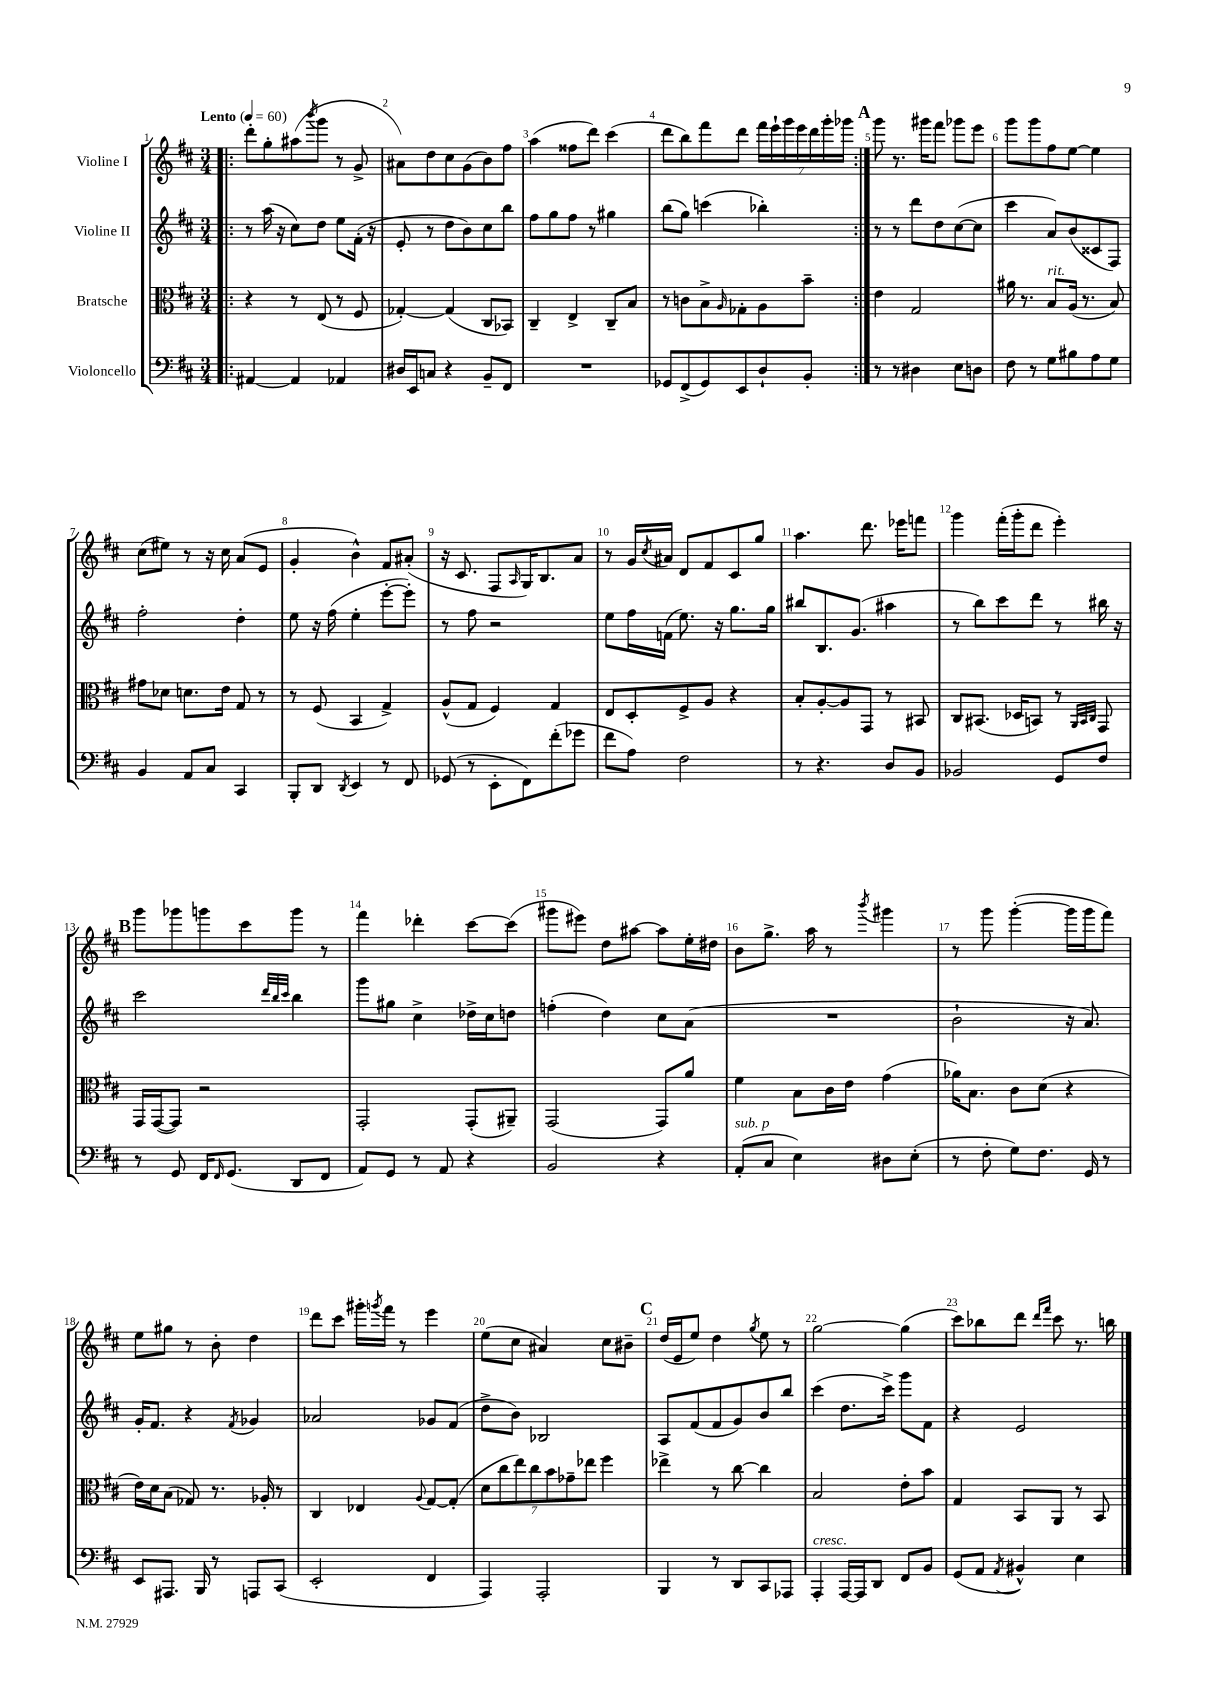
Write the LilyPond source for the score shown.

<<
\new StaffGroup <<
\new Staff = "s0" \with { instrumentName = "Violine I" } {
    \clef treble \key d \major \numericTimeSignature \time 3/4 \tempo "Lento" 4 = 60
    \repeat volta 2 { \bar ".|:" d'''8-. g''8-. ais''8( \acciaccatura { b'''8 } g'''8 r8 g'8-> |
    ais'8) d''8 cis''8 g'8( b'8) fis''8 |
    a''4( fisis''8 d'''8) cis'''4( |
    d'''8 b''8) fis'''8 d'''8 \tuplet 7/4 { fis'''16 e'''16-! g'''16 e'''16 d'''16 g'''16-. ges'''16 } | }
    \mark \markup { \bold "A" } g'''8 r8. gis'''16 fis'''8 ges'''8 e'''8 |
    g'''8 g'''8 fis''8 e''8~ e''4 |
    cis''8( eis''8) r8 r16 cis''16 a'8( e'8 |
    g'4-. b'4-^) fis'8 ais'8-.( |
    r16 cis'8. fis8 \grace { a16 } g16) b8. a'8 |
    r8 g'16 \acciaccatura { cis''8 } ais'16 d'8 fis'8 cis'8 g''8 |
    a''4. d'''8. ees'''16 f'''8 |
    g'''4 fis'''16-.( g'''16-. d'''8 e'''4-.) |
    \mark \markup { \bold "B" } g'''8 ges'''8 g'''8 cis'''8 g'''8 r8 |
    fis'''4 des'''4-. cis'''8~ cis'''8( |
    gis'''8 eis'''8) d''8 ais''8~ ais''8 e''16-. dis''16 |
    b'8 g''8.-> a''16 r8 \acciaccatura { b'''8 } gis'''4 |
    r8 g'''8 g'''4~-.( g'''16 g'''16 fis'''8) |
    e''8 gis''8 r8 b'8-. d''4 |
    d'''8 cis'''8 gis'''16-. \acciaccatura { g'''8 } fis'''16 r8 e'''4 |
    e''8( cis''8 ais'4) cis''8 bis'8-- |
    \mark \markup { \bold "C" } d''16( e'16 e''8) d''4 \acciaccatura { g''8 } e''8 r8 |
    g''2~ g''4( |
    cis'''8) bes''8 d'''8 \grace { d'''16 fis'''16 } cis'''8 r8. b''16 \bar "|." |
}
\new Staff = "s1" \with { instrumentName = "Violine II" } {
    \clef treble \key d \major \numericTimeSignature \time 3/4
    \repeat volta 2 { \bar ".|:" r8 a''16( r16 cis''8) d''8 e''8 fis'16-.( r16 |
    e'8-. r8 d''8 b'8) cis''8 b''8 |
    fis''8 g''8 fis''8 r8 gis''4 |
    b''8( g''8) c'''4( bes''4-.) | }
    \mark \markup { \bold "A" } r8 r8 d'''8 d''8 cis''8~( cis''8 |
    cis'''4 a'8) b'8( cisis'8 fis8) |
    fis''2-. d''4-. |
    e''8 r16 fis''16( e''4-. e'''8~-. e'''8-.) |
    r8 fis''8 r2 |
    e''8 fis''16 f'16( e''8.) r16 g''8. g''16 |
    bis''8 b8. g'8.( ais''4 |
    r8 b''8) cis'''8 d'''8 r8 bis''16 r16 |
    \mark \markup { \bold "B" } cis'''2 \grace { d'''32 b''32 cis'''32 } b''4 |
    g'''8 gis''8 cis''4-> des''16-> cis''16 d''8 |
    f''4-.( d''4) cis''8 a'8( |
    R2. |
    b'2-! r16 a'8.) |
    g'16-. fis'8. r4 \acciaccatura { fis'8 } ges'4 |
    aes'2 ges'8 fis'8( |
    d''8-> b'8) bes2 |
    \mark \markup { \bold "C" } a8 fis'8( fis'8 g'8) b'8 b''8 |
    cis'''4( d''8. cis'''16->) g'''8 fis'8 |
    r4 e'2 \bar "|." |
}
\new Staff = "s2" \with { instrumentName = "Bratsche" } {
    \clef alto \key d \major \numericTimeSignature \time 3/4
    \repeat volta 2 { \bar ".|:" r4 r8 e8( r8 fis8 |
    ges4~-.) ges4( cis8 bes,8) |
    cis4-- e4-> cis8-- b8 |
    r8 c'8 b8-> \grace { a16 } ges8-. a8 b'8-- | }
    \mark \markup { \bold "A" } e'4 g2 |
    ais'16 r8. b8^\markup { \italic "rit." } a16( r8. b8) |
    gis'8 des'8 d'8. e'16 g8 r8 |
    r8 fis8( b,4 g4->) |
    a8-^( g8 fis4) g4 |
    e8 d8-. fis8-> a8 r4 |
    b8-. a8~-. a8 g,8 r8 bis,8 |
    cis8 bis,8.( des16 b,8) r8 \grace { a,32 b,32 cis32 } g,8 |
    \mark \markup { \bold "B" } g,16 g,16~( g,8) r2 |
    g,2-. g,8-.( ais,8--) |
    g,2( g,8) a'8 |
    fis'4 b8 cis'16 e'16 g'4( |
    aes'16) b8. cis'8 d'8( r4 |
    e'16) d'16 b8( ges8) r8. aes16-. r8 |
    cis4 ees4 \appoggiatura { a8 } g8~ g8-.( |
    \tuplet 7/4 { d'8 cis''8 e''8) cis''8 b'8 ges'8-- ees''8 } fis''4 |
    \mark \markup { \bold "C" } ees''4-> r8 cis''8~ cis''4 |
    b2 e'8-. b'8 |
    g4 b,8 a,8 r8 b,8 \bar "|." |
}
\new Staff = "s3" \with { instrumentName = "Violoncello" } {
    \clef bass \key d \major \numericTimeSignature \time 3/4
    \repeat volta 2 { \bar ".|:" ais,4~ ais,4 aes,4 |
    dis16 e,16 c8 r4 b,8-- fis,8 |
    R2. |
    ges,8 fis,8->( ges,8) e,8 d8-! b,8-. | }
    \mark \markup { \bold "A" } r8 r8 dis4 e8 d8 |
    fis8 r8 g8 bis8 a8 g8 |
    b,4 a,8 cis8 cis,4 |
    b,,8-. d,8 \acciaccatura { d,8 } e,4 r8 fis,8 |
    ges,8( r8 e,8-. fis,8) fis'8-.( ges'8 |
    fis'8 a8) fis2 |
    r8 r4. d8 b,8 |
    bes,2 g,8 fis8 |
    \mark \markup { \bold "B" } r8 g,8 fis,16 \grace { fis,16 } g,8.( d,8 fis,8 |
    a,8) g,8 r8 a,8 r4 |
    b,2 r4 |
    a,8-.^\markup { \italic "sub. p" }( cis8 e4) dis8 e8-.( |
    r8 fis8-. g8) fis8. g,16 r8 |
    e,8 ais,,8. b,,16 r8 a,,8 cis,8( |
    e,2-. fis,4 |
    a,,4) a,,2-. |
    \mark \markup { \bold "C" } b,,4 r8 d,8 cis,8 aes,,8 |
    a,,4-.^\markup { \italic "cresc." } a,,16~ a,,16 d,8 fis,8 b,8 |
    g,8( a,8 \acciaccatura { a,8 } bis,4-^) e4 \bar "|." |
}
>>
>>
\layout { \context { \Score \override BarNumber.break-visibility = ##(#f #t #t) barNumberVisibility = #all-bar-numbers-visible } }
